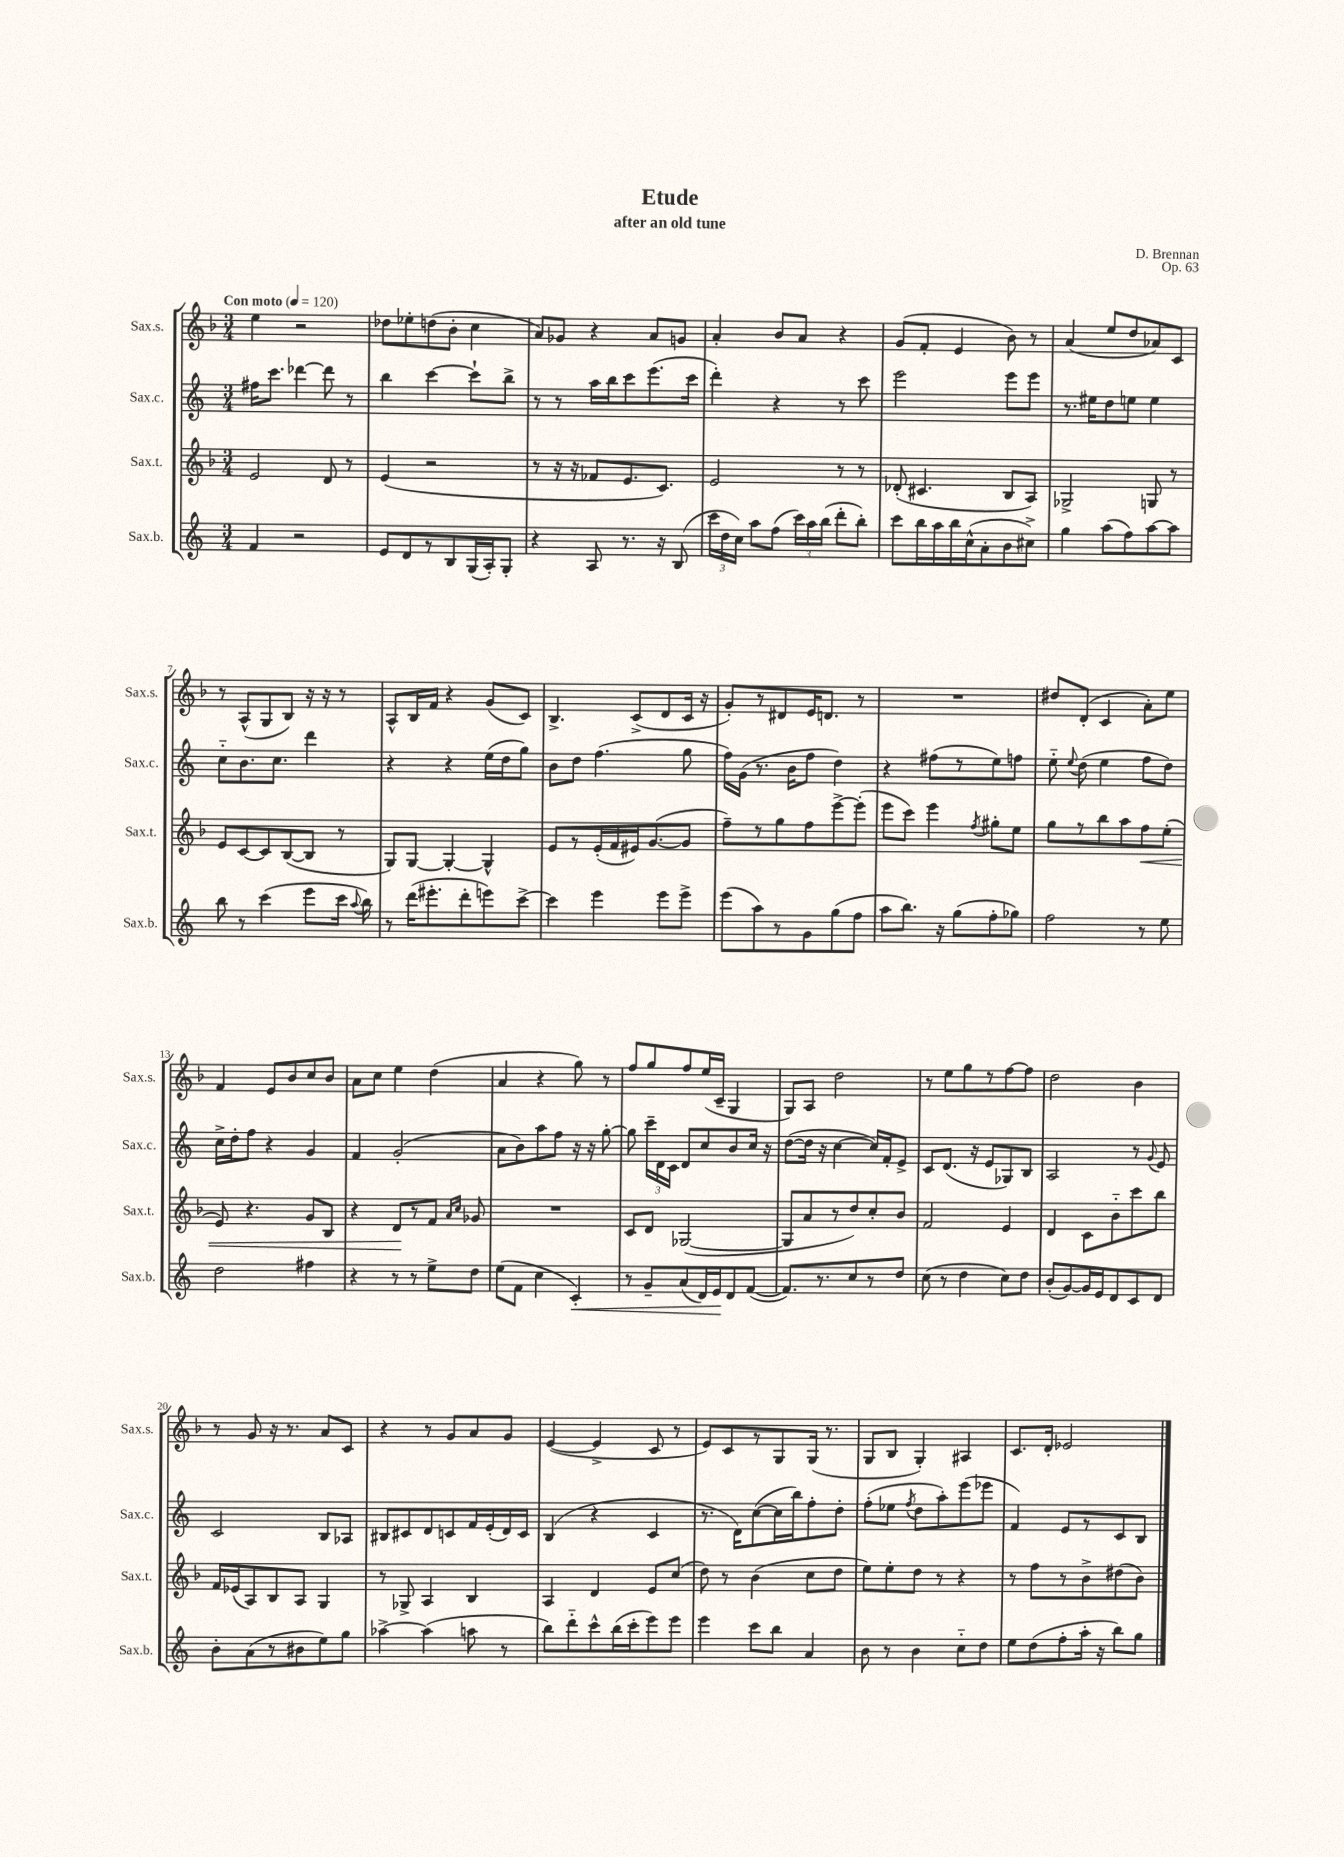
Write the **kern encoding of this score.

**kern	**dynam	**kern	**dynam	**kern	**kern
*part4	*part4	*part3	*part3	*part2	*part1
*staff4	*staff4	*staff3	*staff3	*staff2	*staff1
*I"Sax.b.	*	*I"Sax.t.	*	*I"Sax.c.	*I"Sax.s.
*I'Sax.b.	*	*I'Sax.t.	*	*I'Sax.c.	*I'Sax.s.
*clefG2	*	*clefG2	*	*clefG2	*clefG2
*k[]	*	*k[b-]	*	*k[]	*k[b-]
*M3/4	*	*M3/4	*	*M3/4	*M3/4
*MM120	*	*MM120	*	*MM120	*MM120
=1	=1	=1	=1	=1	=1
!	!	!	!	!	!LO:TX:a:B:t=Con moto
4f/	.	2e/	.	16ff#X\KL	4ee\
.	.	.	.	8.ccc\J	.
2r	.	.	.	[4ddd-X\	2r
.	.	8d/	.	8ddd-\]	.
.	.	8r	.	8r	.
=2	=2	=2	=2	=2	=2
8e/L	.	(4e/	.	4bb\	8dd-X\L
8d/	.	.	.	.	8ee-X'\
8r	.	2r	.	[4ccc\	(8ddn\
8B/	.	.	.	.	8b-'\J
(16G/L	.	.	.	8ccc`\L]	4cc\
16A'/J)	.	.	.	.	.
8G'/J	.	.	.	8bb^\J	.
=3	=3	=3	=3	=3	=3
4r	.	8r	.	8r	8a/L)
.	.	16r	.	8r	8g-X/J
.	.	16r	.	.	.
8A/	.	8f-X/L	.	16aa\LL	4r
.	.	.	.	16bb\J	.
8.r	.	8.e/	.	8ccc\	.
.	.	.	.	(8.eee\	8a/L
16r	.	8.c/J)	.	.	.
(8B/	.	.	.	.	8gn/J
.	.	.	.	16ccc\Jk	.
=4	=4	=4	=4	=4	=4
24ccc\LL	.	2e/	.	4ddd'\)	4a'/
24dd\	.	.	.	.	.
24cc\JJ)	.	.	.	.	.
8aa\L	.	.	.	.	.
(8ff\J	.	.	.	4r	8b-/L
24ccc\LL)	.	.	.	.	8a/J
24aa\	.	.	.	.	.
(24bb\JJ	.	.	.	.	.
8ddd'\L	.	8r	.	8r	4r
8bb'\J)	.	8r	.	8ccc\	.
=5	=5	=5	=5	=5	=5
8ccc\L	.	(8d-X'/	.	2eee\	(8g/L
16bb\L	.	4.c#X/	.	.	8f'/J
16aa\	.	.	.	.	.
16bb\	.	.	.	.	4e/
(16cc^^\J	.	.	.	.	.
8a'\	.	.	.	.	.
8b\	.	8B-/L	.	8eee\L	8b-\)
8cc#X^\J)	.	8A/J)	.	8eee\J	8r
=6	=6	=6	=6	=6	=6
4gg\	.	2G-X^/	.	8.r	(4a/
.	.	.	.	16ee#X\KL	.
(8aa\L	.	.	.	8dd\	8ee/L
8ff\)	.	.	.	8een\J	8dd/
[8aa\	.	8Gn/	.	4ee\	8a-X/)
8aa\J]	.	8r	.	.	8c/J
!!LO:LB:g=z
=7	=7	=7	=7	=7	=7
8bb\	.	8e/L	.	8cc\L	8r
8r	.	[8c/	.	8.b\	(8A^^/L
(4ccc\	.	8c/]	.	.	8G/
.	.	.	.	8.cc\J	.
.	.	([8B-/	.	.	8B-/J)
8eee\L	.	8B-/J]	.	4ddd\	16r
.	.	.	.	.	16r
16ccc\Jk	.	8r	.	.	8r
8qqaa/	.	.	.	.	.
16bb\)	.	.	.	.	.
=8	=8	=8	=8	=8	=8
8r	.	8G/L)	.	4r	8A^^/L
(16ddd\KL	.	[8G/J	.	.	16B-/L
8.eee#X'\	.	.	.	.	16f/JJ
.	.	4G'/_	.	4r	4r
8ddd'\	.	.	.	.	.
8eeen\)	.	4G^^/]	.	(16ee\LL	(8g/L
.	.	.	.	16dd\J	.
[8ccc^\J	.	.	.	8gg\J)	8c/J)
=9	=9	=9	=9	=9	=9
4ccc\]	.	8e/L	.	8b\L	4.B-^/
.	.	8r	.	8dd\J	.
4eee\	.	(16e'/L	.	(4.ff\	.
.	.	16f/	.	.	.
.	.	16e#X/J)	.	.	(8c^/L
.	.	([8.g/	.	.	.
8eee\L	.	.	.	.	8d/
8eee^\J	.	8g/J]	.	8gg\	16c/Jk
.	.	.	.	.	16r
=10	=10	=10	=10	=10	=10
(8eee\L	.	8ff~\L)	.	16ff\LL)	8g'/L)
.	.	.	.	(16g\JJ	.
8aa\)	.	8r	.	8.r	8r
8r	.	8gg\	.	.	8d#X/
.	.	.	.	16b\KL	.
8g\	.	8ff\	.	8ff\J	16e/K
.	.	.	.	.	8.dn/J
(8gg\	.	[8eee^\	.	4dd\)	.
8ff\J	.	(8eee'\J]	.	.	8r
=11	=11	=11	=11	=11	=11
8aa\L	.	8eee\L	.	4r	2.r
8.bb\J)	.	8ccc\J)	.	.	.
.	.	4eee\	.	(8ff#X\L	.
16r	.	.	.	.	.
(8gg\L	.	.	.	8r	.
.	.	8qff/	.	.	.
8ff'\	.	8gg#X'\L	.	8ee\)	.
8gg-X\J)	.	8ee\J	.	8ffn\J	.
=12	=12	=12	=12	=12	=12
2ff\	.	8gg\L	.	8ee\	8dd#X/L
.	.	.	.	8qqee/	.
.	.	8r	.	(8dd\	(8d'/J
.	.	8bb-\	.	4ee\	4c/
.	.	8aa\	.	.	.
!	!	!	!LO:HP:b	!	!
8r	.	8ff\	<	8ff\L	8a'\L)
8ee\	.	(8ee'\J	.	8dd\J)	8ee\J
!!LO:LB:g=z
=13	=13	=13	=13	=13	=13
2dd\	.	8e/)	.	16cc^\LL	4f/
.	.	.	.	16dd'\J	.
.	.	4.r	.	8ff\J	.
.	.	.	.	4r	8e/L
.	.	.	.	.	8b-/
4ff#X\	.	8g/L	.	4g/	8cc/
.	.	8B-/J	.	.	8b-/J
=14	=14	=14	=14	=14	=14
4r	.	4r	.	4f/	8a\L
.	.	.	.	.	8cc\J
8r	.	8d/L	.	(2g'/	4ee\
8r	.	8r	[	.	.
8ee^\L	.	8f/J	.	.	(4dd\
.	.	16qqa/LL	.	.	.
.	.	16qqcc/JJ	.	.	.
8dd\J	.	8g-X/	.	.	.
=15	=15	=15	=15	=15	=15
(8ee\L	.	2.r	.	8a\L	4a/
8f\J	.	.	.	8b\)	.
4cc\	.	.	.	8aa\	4r
.	.	.	.	8ff\J	.
!	!LO:HP:b	!	!	!	!
4c'/)	<	.	.	16r	8gg\)
.	.	.	.	16r	.
.	.	.	.	[8gg'\	8r
=16	=16	=16	=16	=16	=16
8r	.	8c/L	.	8gg\]	8ff/L
8g~/L	.	8d/J	.	24ccc~\LL	8gg/
.	.	.	.	24d\	.
.	.	.	.	24c\JJ	.
(8a/	.	([2G-X/	.	8d/L	8ff/
16d/L)	.	.	.	8cc/	(16ee/L
16e/J	.	.	.	.	16c~/JJ
8d/	[	.	.	8b/	4G/
([8f/J	.	.	.	16cc/Jk	.
.	.	.	.	16r	.
=17	=17	=17	=17	=17	=17
8.f/L])	.	8G-/L]	.	([8dd\L	8G/L)
.	.	8a/	.	16dd\Jk]	8A/J
8.r	.	.	.	16r	.
.	.	8r	.	[4cc\	2dd\
8cc/	.	8dd/)	.	.	.
8r	.	8cc'/	.	16cc/LL])	.
.	.	.	.	16f'/J	.
8dd/J	.	8b-/J	.	8e^/J	.
=18	=18	=18	=18	=18	=18
(8cc\	.	2f/	.	8c/L	8r
8r	.	.	.	(8.d/J	8ee\L
4dd\	.	.	.	.	8gg\
.	.	.	.	16r	.
.	.	.	.	8e/L	8r
8cc\L)	.	4e/	.	8G-X/)	[8ff\
8dd\J	.	.	.	8B/J	8ff\J]
=19	=19	=19	=19	=19	=19
(8b'/L	.	4d/	.	2A/	2dd\
[8g/)	.	.	.	.	.
16g/L]	.	8c\L	.	.	.
16e/J	.	.	.	.	.
8d/	.	8b-\	.	.	.
8c/	.	8ccc\	.	8r	4b-\
.	.	.	.	8qqg/	.
8d/J	.	8bb-\J	.	8e/	.
!!LO:LB:g=z
=20	=20	=20	=20	=20	=20
8b'\L	.	16f/LL	.	2c/	8r
.	.	(16e-X/J	.	.	.
(8a\	.	8A/)	.	.	8g/
8r	.	8B-/	.	.	16r
.	.	.	.	.	8.r
8b#X\	.	8A/J	.	.	.
8ee\)	.	4G/	.	8B/L	8a/L
8gg\J	.	.	.	8A-X/J	8c/J
=21	=21	=21	=21	=21	=21
[4aa-X^\	.	8r	.	8B#X/L	4r
.	.	8G-X^/	.	8c#X/	.
(4aa-\]	.	4A/	.	8d/	8r
.	.	.	.	8cn/	8g/L
8aan\	.	4B-/	.	16f/L	8a/
.	.	.	.	(16e'/	.
8r	.	.	.	16d/)	8g/J
.	.	.	.	16c/JJ	.
=22	=22	=22	=22	=22	=22
8bb\L)	.	4A/	.	(4B/	([4e/
8ddd\	.	.	.	.	.
8ccc^^\	.	4d/	.	4r	4e^/]
(16bb\L	.	.	.	.	.
16ccc'\J	.	.	.	.	.
8eee\)	.	8e/L	.	4c/	8c/
8eee\J	.	(8cc/J	.	.	8r
=23	=23	=23	=23	=23	=23
4eee\	.	8dd\)	.	8.r	8e/L)
.	.	8r	.	.	8c/
.	.	.	.	16d\KL)	.
8ccc\L	.	(4b-\	.	([8cc\	8r
8bb\J	.	.	.	16cc\L]	8G/
.	.	.	.	16bb\J)	.
4a/	.	8cc\L	.	8ff'\	(16G/Jk
.	.	.	.	.	8.r
.	.	8dd\J	.	8dd'\J	.
=24	=24	=24	=24	=24	=24
8b\	.	8ee\L)	.	(8ff'\L	8G/L
8r	.	8ee'\	.	8ee-X\J	8B-/J
.	.	.	.	8qff/	.
4b\	.	8dd\J	.	8dd\L	4G'/)
.	.	8r	.	8aa'\)	.
8cc\L	.	4r	.	(8eee\	4A#X/
8dd\J	.	.	.	8eee-X\J	.
=25	=25	=25	=25	=25	=25
8ee\L	.	8r	.	4f/)	8.c/L
(8dd\	.	8ff\L	.	.	.
.	.	.	.	.	16d'/Jk
8ff'\	.	8r	.	8e/L	2e-X/
16aa'\Jk	.	8b-^\	.	8r	.
16r	.	.	.	.	.
8bb\L)	.	(8dd#X\	.	8c/	.
8gg\J	.	8b-\J)	.	8B/J	.
==	==	==	==	==	==
*-	*-	*-	*-	*-	*-
